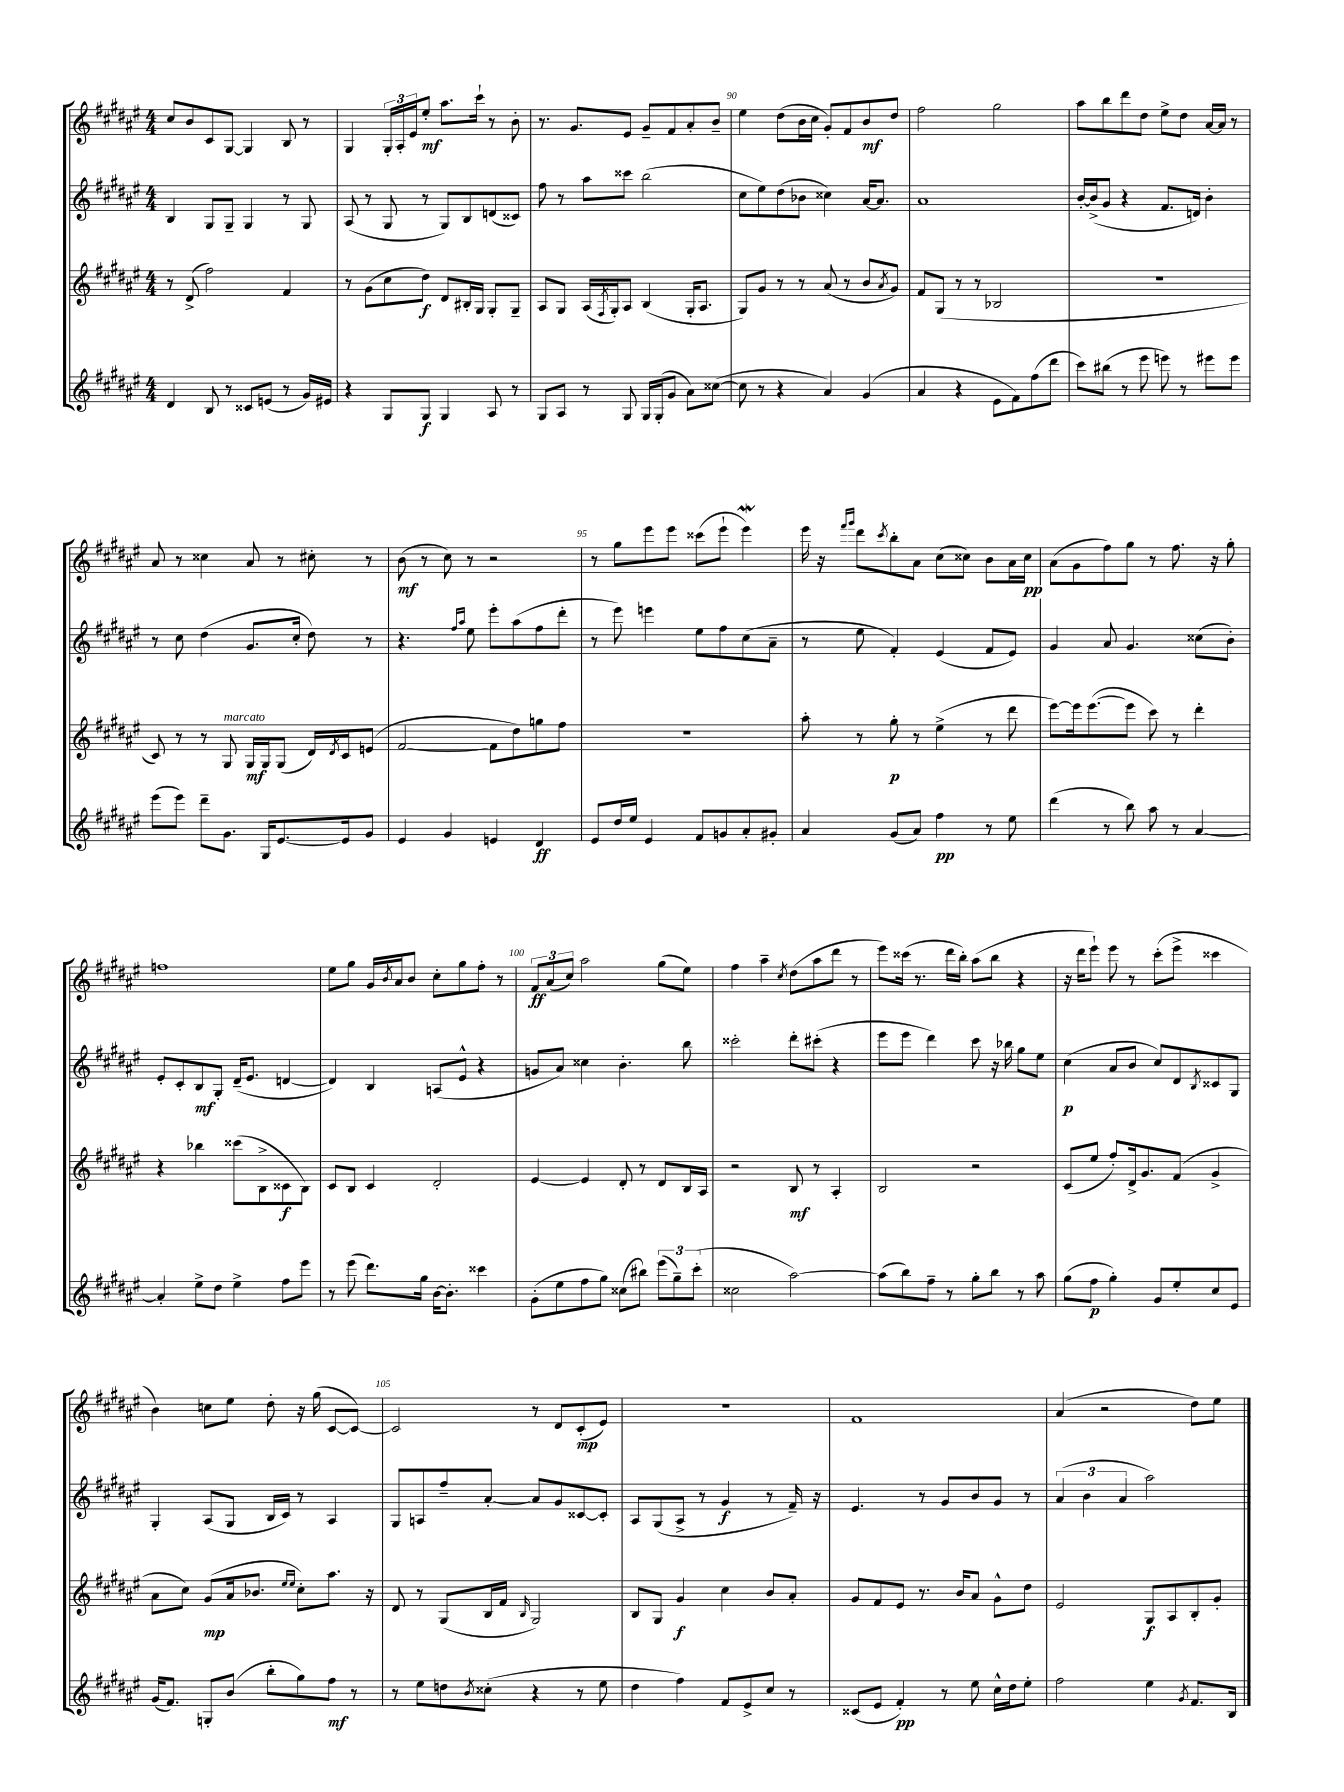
<<
\new StaffGroup <<
\new Staff = "s0" {
    \clef treble \key fis \major \numericTimeSignature \time 4/4
    cis''8 b'8 cis'8 gis8~ gis4 b8 r8 |
    gis4 \tuplet 3/2 { gis16-. ais16-. eis'16 } eis''8-.\mf ais''8. cis'''16-! r8 b'8-. |
    r8. gis'8. eis'8 gis'8-- fis'8 ais'8-. b'8-- |
    eis''4 dis''8( b'16 cis''16 gis'8-.) fis'8 b'8\mf dis''8 |
    fis''2 gis''2 |
    ais''8 b''8 dis'''8 dis''8 eis''8-> dis''8 ais'16~ ais'16 r8 |
    ais'8 r8 cisis''4 ais'8 r8 cis''8-. r8 |
    b'8\mf( r8 cis''8) r8 r2 |
    r8 gis''8 eis'''8 eis'''8 cisis'''8( eis'''8-! eis'''4\mordent) |
    eis'''16 r16 \grace { fis'''16 gis'''16 } dis'''8 \acciaccatura { cis'''8 } b''8-. ais'8 cis''8( cisis''8) b'8 ais'16 cisis''16\pp |
    ais'8( gis'8 fis''8) gis''8 r8 fis''8. r16 gis''8-. |
    f''1 |
    eis''8 gis''8 gis'16 \acciaccatura { b'8 } ais'16 b'8 cis''8-. gis''8 fis''8-. r8 |
    \tuplet 3/2 { fis'8\ff ais'8( cis''8) } ais''2 gis''8( eis''8) |
    fis''4 ais''4-- \acciaccatura { cis''8 } dis''8( ais''8 dis'''8 r8 |
    eis'''8) cisis'''16( r8. dis'''16 b''16-.) ais''8( b''8 r4 |
    r16 dis'''16 eis'''8-!) eis'''8 r8 cis'''8-.( eis'''8-> cisis'''4 |
    b'4) c''8 eis''8 dis''8-. r16 gis''16( cis'8~ cis'8~) |
    cis'2 r8 dis'8 cis'8-.\mp( eis'8) |
    R1 |
    fis'1 |
    ais'4( r2 dis''8) eis''8 \bar "|." |
}
\new Staff = "s1" {
    \clef treble \key fis \major \numericTimeSignature \time 4/4
    b4 gis8 gis8-- gis4 r8 gis8 |
    ais8( r8 gis8 r8 gis8) b8 d'8( cisis'8) |
    fis''8 r8 ais''8 cisis'''8 b''2( |
    cis''8 eis''8) dis''8( bes'8 cisis''4) ais'16~ ais'8. |
    ais'1 |
    b'16~-. b'16->( gis'8 r4 fis'8. d'16) b'4-. |
    r8 cis''8 dis''4( gis'8. cis''16-. dis''8) r8 |
    r4. \grace { fis''16 ais''16 } eis''8 eis'''8-. ais''8( fis''8 dis'''8-. |
    r8 eis'''8) e'''4 eis''8 fis''8 cis''8( ais'8-- |
    r8 eis''8 fis'4-.) eis'4( fis'8 eis'8) |
    gis'4 ais'8 gis'4. cisis''8( b'8-.) |
    eis'8-. cis'8-. b8\mf gis8-. dis'16--( eis'8. d'4~ |
    d'4) b4 a8( eis'8-^ r4 |
    g'8 ais'8) cisis''4 b'4.-. b''8 |
    cisis'''2-. dis'''8-. cis'''8-.( r4 |
    eis'''8 eis'''8 dis'''4) cis'''8 r16 bes''16 gis''8 eis''8 |
    cis''4\p( ais'8 b'8 cis''8) dis'8 \acciaccatura { b8 } cisis'8 gis8 |
    gis4-. ais8( gis8 b16 cis'16) r8 ais4 |
    gis8 a8 fis''8-- ais'8~-. ais'8 gis'8 cisis'8~ cisis'8-. |
    ais8 gis8( ais8-> r8 gis'4\f r8 fis'16--) r16 |
    eis'4. r8 gis'8 b'8 gis'8 r8 |
    \tuplet 3/2 { ais'4( b'4 ais'4 } ais''2) \bar "|." |
}
\new Staff = "s2" {
    \clef treble \key fis \major \numericTimeSignature \time 4/4
    r8 dis'8->( fis''2) fis'4 |
    r8 gis'8( cis''8 dis''8\f) dis'8 bis16-. gis16 gis8-. gis8-- |
    ais8 gis8 ais16( \acciaccatura { fis8 } gis16-.) ais8 b4( gis16-. ais8. |
    gis8) gis'8 r8 r8 ais'8( r8 b'8 \acciaccatura { ais'8 } gis'8) |
    fis'8 gis8( r8 r8 bes2 |
    R1 |
    cis'8) r8 r8 gis8^\markup { \italic "marcato" } gis16\mf gis16 gis8( dis'16) \acciaccatura { dis'8 } cis'16 e'8( |
    fis'2~ fis'8 dis''8) g''8 fis''8 |
    R1 |
    ais''8-. r8 gis''8-.\p r8 eis''4->( r8 dis'''8 |
    eis'''8~) eis'''16 eis'''8.~( eis'''8 cis'''8) r8 dis'''4-. |
    r4 bes''4 cisis'''8( b8-> cisis'8\f b8) |
    cis'8 b8 cis'4 dis'2-. |
    eis'4~ eis'4 dis'8-. r8 dis'8 b16 ais16 |
    r2 b8\mf r8 ais4-. |
    b2 r2 |
    cis'8( eis''8 fis''8-.) dis'16-> gis'8. fis'8( gis'4-> |
    ais'8 cis''8) gis'8\mp( ais'16 bes'8. \grace { eis''16 eis''16 } cis''8-.) ais''8. r16 |
    dis'8 r8 gis8( b16 fis'16 \grace { b16 } gis2) |
    b8 gis8 gis'4\f cis''4 b'8 ais'8-. |
    gis'8 fis'8 eis'8 r8. b'16 ais'8 gis'8-^ dis''8 |
    eis'2 gis8\f ais8 b8-. gis'8-. \bar "|." |
}
\new Staff = "s3" {
    \clef treble \key fis \major \numericTimeSignature \time 4/4
    dis'4 b8 r8 cisis'8 e'8( r8 gis'16) eis'16 |
    r4 gis8 gis8\f gis4 ais8 r8 |
    gis8 ais8 r8 gis8 gis16 gis16-.( gis'8 ais'8) cisis''8~( |
    cisis''8 r8 r4 ais'4) gis'4( |
    ais'4 r4 eis'8 fis'8) fis''8( dis'''8 |
    cis'''8) bis''8( r8 eis'''8 e'''8) r8 eis'''8 eis'''8 |
    eis'''8( eis'''8) dis'''8-- gis'8. gis16 eis'8.~ eis'16 gis'8 |
    eis'4 gis'4 e'4 dis'4\ff |
    eis'8 dis''16 eis''16 eis'4 fis'8 g'8 ais'8-. gis'8-. |
    ais'4 gis'8( ais'8) fis''4\pp r8 eis''8 |
    dis'''4( r8 b''8) ais''8 r8 ais'4~ |
    ais'4-. eis''8-> dis''8 eis''4-> fis''8 eis'''8 |
    r8 eis'''8( dis'''8.) gis''16 b'16~ b'8.-. cisis'''4 |
    gis'8-.( eis''8 fis''8 gis''8) cisis''8( bis''8) \tuplet 3/2 { eis'''8( gis''8--) cis'''8-.( } |
    cisis''2 ais''2~) |
    ais''8( b''8) fis''8-- r8 gis''8-. b''8 r8 ais''8 |
    gis''8( fis''8\p gis''4-.) gis'8 eis''8-. cis''8 eis'8 |
    gis'16( fis'8.) g8-. b'8( b''8-. gis''8) fis''8\mf r8 |
    r8 eis''8 d''8 \acciaccatura { b'8 } cisis''8-.( r4 r8 eis''8 |
    dis''4 fis''4) fis'8 eis'8-> cis''8 r8 |
    cisis'8( eis'8 fis'4-.\pp) r8 eis''8 cis''16-^ dis''16 eis''8-. |
    fis''2 eis''4 \acciaccatura { gis'8 } fis'8. b16 \bar "|." |
}
>>
>>
\layout { \context { \Score currentBarNumber = #87 \override BarNumber.break-visibility = ##(#f #t #t) barNumberVisibility = #(every-nth-bar-number-visible 5) } }
